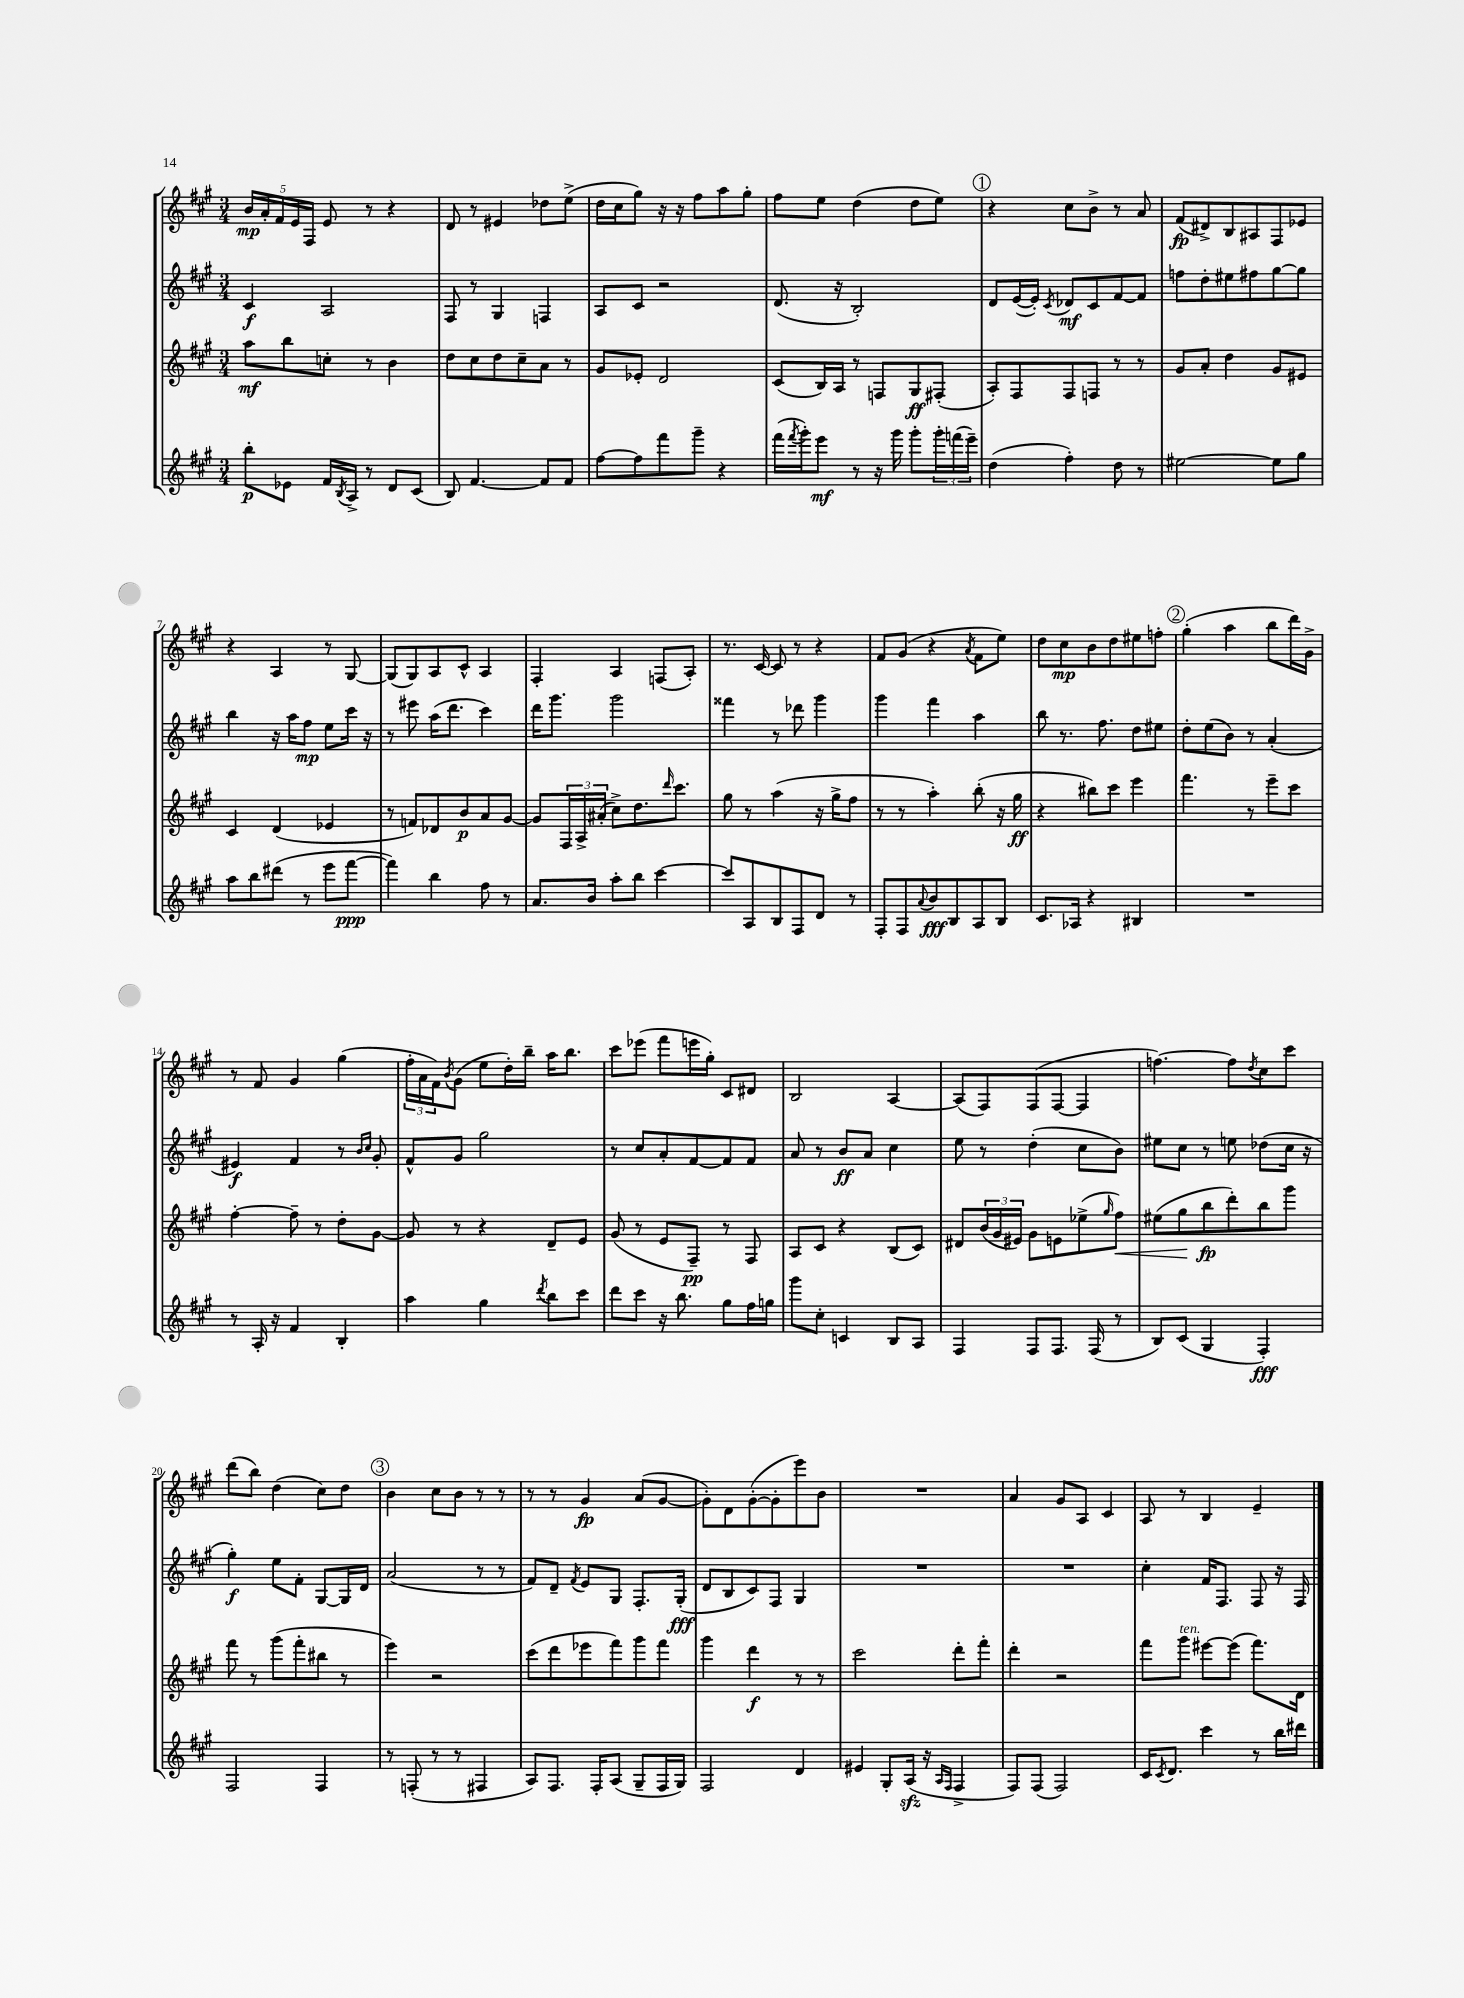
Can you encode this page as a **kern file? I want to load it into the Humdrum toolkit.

**kern	**kern	**kern	**kern
*staff4	*staff3	*staff2	*staff1
*clefG2	*clefG2	*clefG2	*clefG2
*k[f#c#g#]	*k[f#c#g#]	*k[f#c#g#]	*k[f#c#g#]
*M3/4	*M3/4	*M3/4	*M3/4
8bb'\L	8aa\L	4c#/	20b/LL
.	.	.	20a'/
.	.	.	20f#/
8e-\J	8bb\	.	.
.	.	.	20e/
.	.	.	20F#/JJ
16f#/LL	8cc'\J	2A/	8e/
8qB/	.	.	.
16A^/JJ	.	.	.
8r	8r	.	8r
8d/L	4b\	.	4r
(8c#/J	.	.	.
=	=	=	=
8B/)	8dd\L	8F#/	8d/
[4.f#/	8cc#\	8r	8r
.	8dd\	4G#/	4e#/
.	8cc#~\	.	.
8f#/]L	8a\J	4F/	8dd-\L
8f#/J	8r	.	(8ee^\J
=	=	=	=
[8ff#\L	8g#/L	8A/L	16dd\LL
.	.	.	16cc#\J
8ff#\]	8e-'/J	8c#/J	8gg#\J)
8fff#\	2d/	2r	16r
.	.	.	16r
8ggg#~\J	.	.	8ff#\L
4r	.	.	8aa\
.	.	.	8gg#'\J
=	=	=	=
(16fff#\LL	(8c#/L	(8.d/	8ff#\L
8qfff#/	.	.	.
16ggg#'\J)	.	.	.
8eee\J	16B/L)	.	8ee\J
.	16A/JJ	16r	.
8r	8r	2B'/)	(4dd\
16r	8F/L	.	.
16ggg#\	.	.	.
8ggg#'\L	8G#/	.	8dd\L
24ggg#'\L	(8F#'/J	.	8ee\J)
(24fff\	.	.	.
24eee~\JJ)	.	.	.
=	=	=	=
(4dd\	8A'/L)	8d/L	4r
.	8F#/	([16e/L	.
.	.	16e'/]JJ)	.
.	.	8qc#/	.
4ff#'\)	8F#/	8d-/L	8cc#\L
.	8F/J	8c#/	8b^\J
8dd\	8r	[8f#/	8r
8r	8r	8f#/]J	8a/
=	=	=	=
[2ee#\	8g#/L	8ff\L	(8f#/L
.	8a'/J	8dd'\	8d#^/)
.	4dd\	8ee#\	8B/
.	.	8ff#\	8A#/
8ee#\]L	8g#/L	[8gg#\	8F#/
8gg#\J	8e#/J	8gg#\]J	8e-/J
=	=	=	=
8aa\L	4c#/	4bb\	4r
8bb\	.	.	.
(8ddd#\J	(4d/	16r	4A/
.	.	16aa\LK	.
8r	.	8ff#\J	.
8eee\L	4e-/	8ee\L	8r
[8fff#\J	.	16ccc#\Jk	[8G#/
.	.	16r	.
=	=	=	=
4fff#\])	8r	8r	(8G#/]L
.	8f/L)	8eee#\	8G#/)
4bb\	8d-/	(16aa\LK	8A/
.	.	8.ddd\J	.
.	8b/	.	8c#^^/J
8ff#\	8a/	4ccc#\)	4A/
8r	[8g#/J	.	.
=	=	=	=
8.a/L	8g#/]L	16ddd\LK	4F#'/
.	.	8.ggg#\J	.
.	24F#/L	.	.
.	24A^/	.	.
16b/Jk	.	.	.
.	(24a#'/JJ	.	.
8aa'\L	8cc#^\L)	2ggg#\	4A/
8bb\J	8.dd\	.	.
[4ccc#\	.	.	(8F/L
.	16qqddd/	.	.
.	8.ccc#\J	.	.
.	.	.	8A'/J)
=	=	=	=
8ccc#/]L	8gg#\	4fff##\	8.r
8A/	8r	.	.
.	.	.	[16c#/
8B/	(4aa\	8r	8c#/]
8F#/	.	8ddd-\	8r
8d/J	16r	4ggg#\	4r
.	16gg#^\LK	.	.
8r	8ff#\J	.	.
=	=	=	=
8F#'/L	8r	4ggg#\	8f#/L
8F#/	8r	.	(8g#/J
8qqa/	.	.	.
8b/	4aa'\)	4fff#\	4r
8B/	.	.	.
.	.	.	8qa/
8A/	(8bb'\	4aa\	8f#\L
8B/J	16r	.	8ee\J)
.	16gg#\	.	.
=	=	=	=
8.c#/L	4r	8bb\	8dd\L
.	.	8.r	8cc#\
16A-/Jk	.	.	.
4r	8bb#\L)	.	8b\
.	.	8.ff#\	.
.	8ccc#\J	.	8dd\
4B#/	4eee\	8dd\L	8ee#\
.	.	8ee#\J	8ff'\J
=	=	=	=
2.r	4.fff#\	8dd'\L	(4gg#'\
.	.	(8ee\	.
.	.	8b\J)	4aa\
.	8r	8r	.
.	8eee~\L	(4a'/	8bb\L
.	8ccc#\J	.	16ddd\L)
.	.	.	16g#^\JJ
=	=	=	=
8r	[4ff#'\	4e#/)	8r
16A'/	.	.	8f#/
16r	.	.	.
4f#/	8ff#~\]	4f#/	4g#/
.	8r	.	.
4B'/	8dd'\L	8r	(4gg#\
.	.	16qqb/LL	.
.	.	16qqcc#/JJ	.
.	[8g#\J	8g#'/	.
=	=	=	=
4aa\	8g#/]	8f#^^/L	24ff#'\LL
.	.	.	24a\
.	.	.	24f#\J)
.	.	.	8qb/
.	8r	8g#/J	(8g#\J
4gg#\	4r	2gg#\	8ee\L
.	.	.	16dd'\L)
.	.	.	16bb~\JJ
8qddd/	.	.	.
8bb\L	8d~/L	.	16aa\LK
.	.	.	8.bb\J
8ccc#\J	8e/J	.	.
=	=	=	=
8ddd\L	(8g#/	8r	8ccc#\L
8ccc#\J	8r	8cc#/L	(8eee-\J
16r	8e/L	8a'/	8fff#\L
8.bb\	.	.	.
.	8F#~/J)	[8f#/	16eee\L
.	.	.	16gg#'\JJ)
8gg#\L	8r	8f#/]	8c#/L
16ff#\L	8F#/	8f#/J	8d#/J
16gg\JJ	.	.	.
=	=	=	=
8ggg#\L	8A/L	8a/	2B/
8cc#'\J	8c#/J	8r	.
4c/	4r	8b/L	.
.	.	8a/J	.
8B/L	(8B/L	4cc#\	[4A/
8A/J	8c#/J)	.	.
=	=	=	=
4F#/	8d#/L	8ee\	(8A/]L
.	(24b/L	8r	8F#/)
.	24g#/	.	.
.	24e#/JJ)	.	.
8F#/L	8g#\L	(4dd'\	(8F#/
8.F#/J	8e\	.	[8F#/J
.	(8ee-^\	8cc#\L	4F#/]
(16F#/	.	.	.
.	16qqgg#/	.	.
8r	8ff#\J)	8b\J)	.
=	=	=	=
8B/L)	(8ee#\L	8ee#\L	[4.ff\)
(8c#/J	8gg#\	8cc#\J	.
4G#/	8bb\	8r	.
.	8ddd'\)	8ee\	8ff\]L
.	.	.	8qdd/
4F#'/)	8bb\	(8dd-\L	8cc#\
.	8ggg#\J	16cc#\Jk	8ccc#\J
.	.	16r	.
=	=	=	=
2F#/	8fff#\	4gg#'\)	(8ddd\L
.	8r	.	8bb\J)
.	(8ggg#\L	8ee\L	(4dd\
.	8fff#'\	8f#'\J	.
4F#/	8bb#\J	[8G#/L	8cc#\L)
.	8r	16G#/]L	8dd\J
.	.	16d/JJ	.
=	=	=	=
8r	4eee\)	(2a/	4b\
(8F'/	.	.	.
8r	2r	.	8cc#\L
8r	.	.	8b\J
4F#/	.	8r	8r
.	.	8r	8r
=	=	=	=
8A/L)	(8ccc#\L	8f#/L)	8r
8.F#/J	8ddd\	8d~/J	8r
.	.	8qf#/	.
.	8eee-\	8e/L	4g#/
16F#'/LK	.	.	.
(8A/J	8fff#\)	8G#/J	.
8G#~/L	8ggg#\	8.F#'/L	(8a/L
16F#/L	8fff#\J	.	[8g#/J
16G#/JJ)	.	(16G#'/Jk	.
=	=	=	=
2F#/	4ggg#\	8d/L	8g#'\]L)
.	.	8B/	8d\
.	4ddd\	8c#/)	([8g#'\
.	.	8F#/J	8g#'\]
4d/	8r	4G#/	8eee\)
.	8r	.	8b\J
=	=	=	=
4e#/	2ccc#\	2.r	2.r
8G#'/L	.	.	.
(16A/Jk	.	.	.
16r	.	.	.
16qqA/LL	.	.	.
16qqF#/JJ	.	.	.
4F#^/	8ddd'\L	.	.
.	8fff#'\J	.	.
=	=	=	=
8F#/L)	4ddd'\	2.r	4a/
(8F#/J	.	.	.
2F#/)	2r	.	8g#/L
.	.	.	8A/J
.	.	.	4c#/
=	=	=	=
16c#/LK	8fff#\L	4cc#'\	8A/
8qc#/	.	.	.
8.d/J	.	.	.
.	8ggg#\J	.	8r
4ccc#\	[8eee#\L	16f#/LK	4B/
.	.	8.F#/J	.
.	(8eee#\]J	.	.
8r	8.fff#\L)	8F#/	4e~/
16bb\LL	.	16r	.
16ddd#\JJ	16d\Jk	16F#/	.
==	==	==	==
*-	*-	*-	*-
